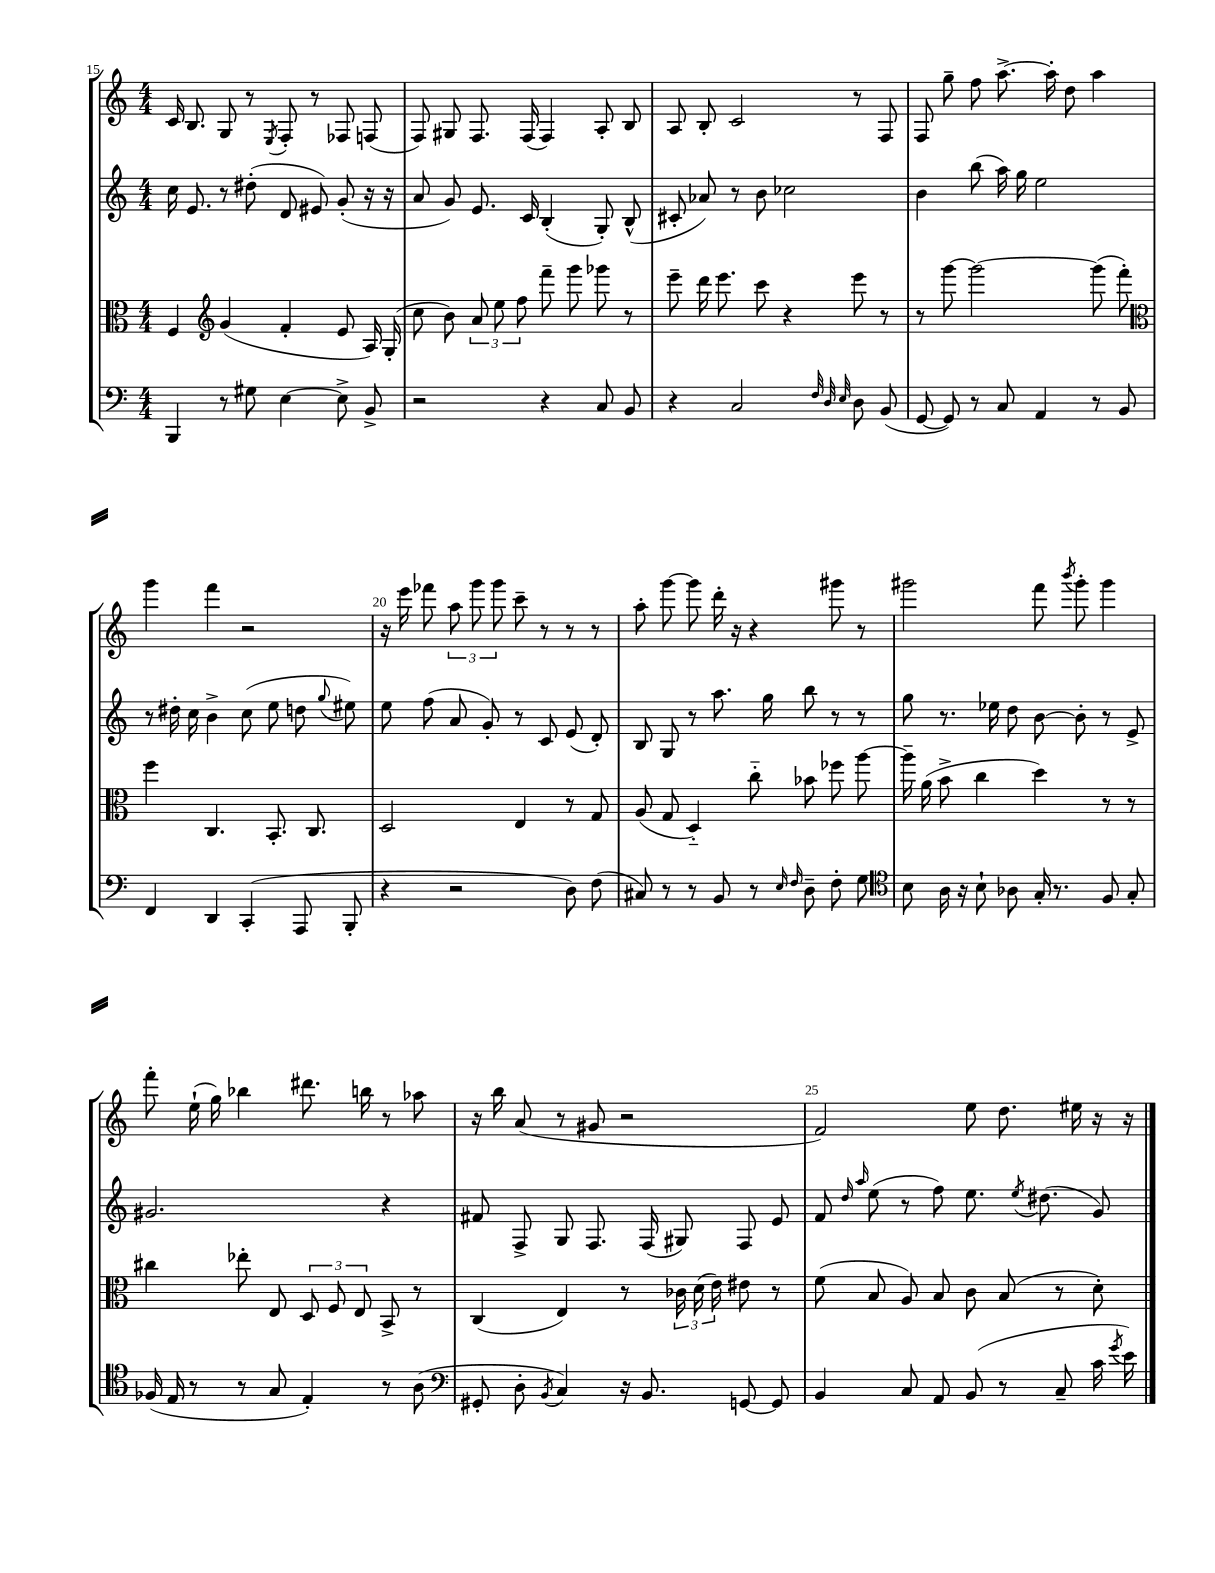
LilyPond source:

<<
\new StaffGroup <<
\new Staff = "s0" {
    \clef treble \key c \major \numericTimeSignature \time 4/4
    \autoBeamOff c'16 b8. g8 r8 \acciaccatura { e8 } f8-. r8 fes8 f8( |
    f8) gis8 f8. f16( f4) a8-. b8 |
    a8 b8-. c'2 r8 f8 |
    f8 g''8-- f''8 a''8.~-> a''16-. d''8 a''4 |
    g'''4 f'''4 r2 |
    r16 e'''16 fes'''8 \tuplet 3/2 { a''8 g'''8 g'''8 } c'''8-- r8 r8 r8 |
    a''8-. g'''8~ g'''8 d'''16-. r16 r4 gis'''8 r8 |
    gis'''2 f'''8 \acciaccatura { b'''8 } gis'''8-. gis'''4 |
    f'''8-. e''16-!( g''16) bes''4 dis'''8. b''16 r8 aes''8 |
    r16 b''16 a'8( r8 gis'8 r2 |
    f'2) e''8 d''8. eis''16 r16 r16 \bar "|." |
}
\new Staff = "s1" {
    \clef treble \key c \major \numericTimeSignature \time 4/4
    \autoBeamOff c''16 e'8. r8 dis''8-.( d'8 eis'8) g'8-.( r16 r16 |
    a'8 g'8) e'8. c'16 b4-.( g8-.) b8-^( |
    cis'8-. aes'8) r8 b'8 ces''2 |
    b'4 b''8( a''16) g''16 e''2 |
    r8 dis''16-. c''16 b'4-> c''8( e''8 d''8 \appoggiatura { g''8 } eis''8) |
    e''8 f''8( a'8 g'8-.) r8 c'8 e'8( d'8-.) |
    b8 g8 r8 a''8. g''16 b''8 r8 r8 |
    g''8 r8. ees''16 d''8 b'8~ b'8-. r8 e'8-> |
    gis'2. r4 |
    fis'8 f8-> g8 f8. f16( gis8) f8 e'8 |
    f'8 \grace { d''16 a''16 } e''8( r8 f''8) e''8. \acciaccatura { e''8 } dis''8.( g'8) \bar "|." |
}
\new Staff = "s2" {
    \clef alto \key c \major \numericTimeSignature \time 4/4
    \autoBeamOff f4 \clef treble g'4( f'4-. e'8 a16) g16-.( |
    c''8 b'8) \tuplet 3/2 { a'8 e''8 f''8 } f'''8-- g'''8 ges'''8 r8 |
    e'''8-- d'''16 e'''8. c'''8 r4 e'''8 r8 |
    r8 g'''8~ g'''2~ g'''8( f'''8-.) |
    \clef alto f''4 c4. b,8.-. c8. |
    d2 e4 r8 g8 |
    a8( g8 d4-_) c''8-_ bes'8 fes''8 a''8~ |
    a''16-- a'16( b'8-> c''4 d''4) r8 r8 |
    cis''4 ees''8-. e8 \tuplet 3/2 { d8 f8 e8 } b,8-> r8 |
    c4( e4) r8 \tuplet 3/2 { ces'16 d'16( e'16) } eis'8 r8 |
    f'8( b8 a8) b8 c'8 b8( r8 d'8-.) \bar "|." |
}
\new Staff = "s3" {
    \clef bass \key c \major \numericTimeSignature \time 4/4
    \autoBeamOff b,,4 r8 gis8 e4~ e8-> b,8-> |
    r2 r4 c8 b,8 |
    r4 c2 \grace { f32 d32 e32 } d8 b,8( |
    g,8~ g,8) r8 c8 a,4 r8 b,8 |
    f,4 d,4 c,4-.( a,,8 b,,8-. |
    r4 r2 d8) f8( |
    cis8) r8 r8 b,8 r8 \grace { e16 f16 } d8-- f8-. g8 |
    \clef tenor b8 a16 r16 b8-! aes8 g16-. r8. f8 g8-. |
    fes16( e16 r8 r8 g8 e4-.) r8 a8( |
    \clef bass gis,8-. d8-. \acciaccatura { b,8 } c4) r16 b,8. g,8~ g,8 |
    b,4 c8 a,8 b,8( r8 c8-- c'16 \acciaccatura { g'8 } e'16) \bar "|." |
}
>>
>>
\layout { \context { \Score currentBarNumber = #15 \override BarNumber.break-visibility = ##(#f #t #t) barNumberVisibility = #(every-nth-bar-number-visible 5) } }
